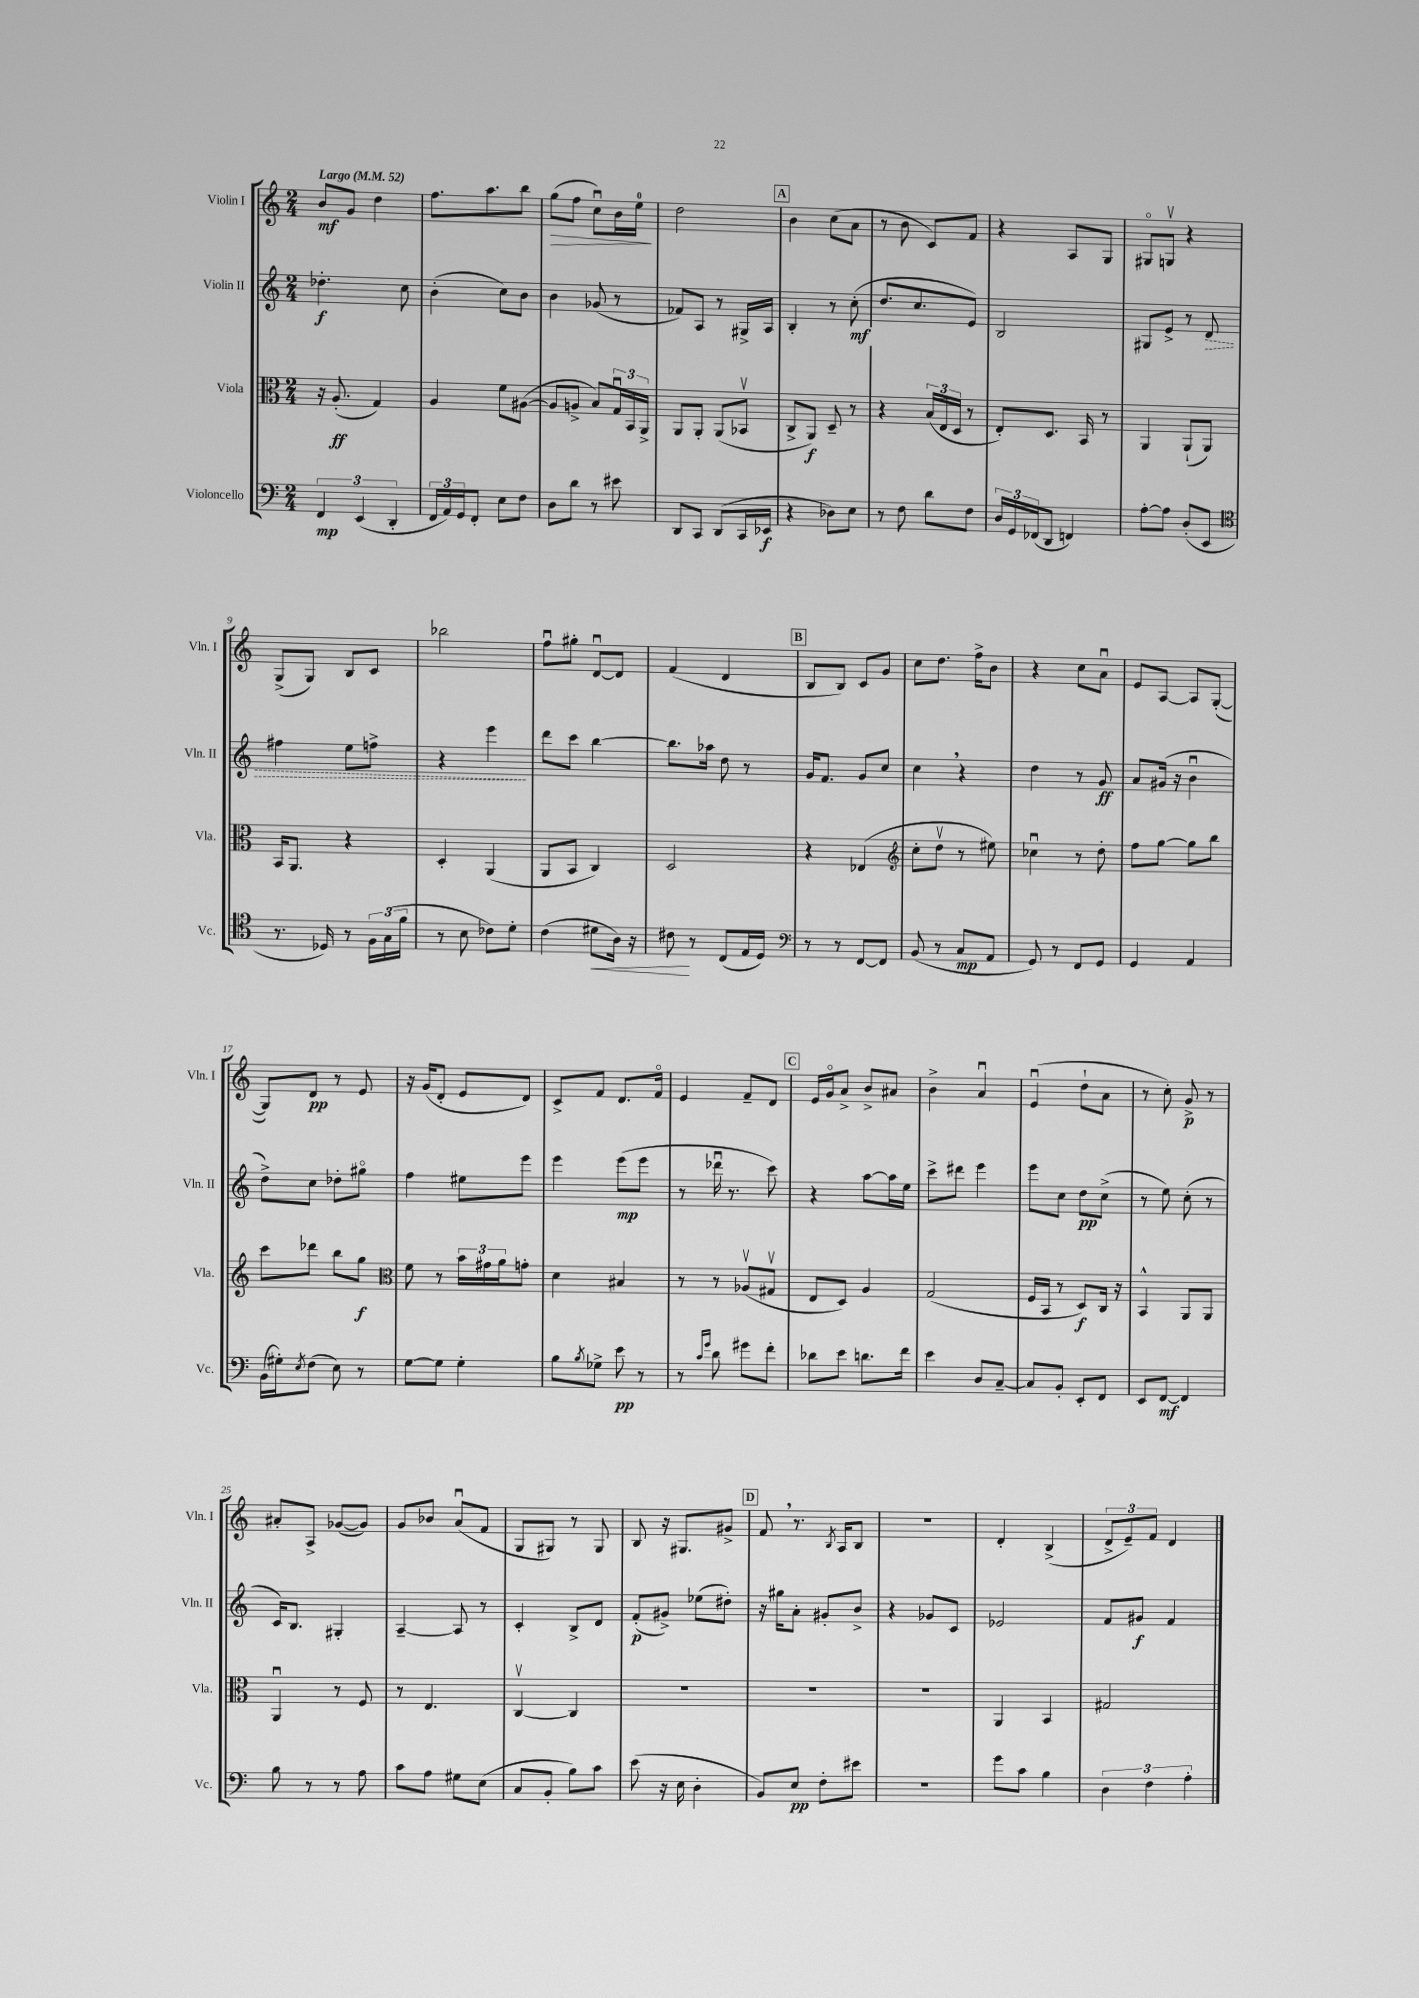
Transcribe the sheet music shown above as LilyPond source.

<<
\new StaffGroup <<
\new Staff = "s0" \with { instrumentName = "Violin I" shortInstrumentName = "Vln. I" } {
    \clef treble \key c \major \numericTimeSignature \time 2/4 \tempo "Largo" 4 = 52
    b'8\mf g'8 d''4 |
    f''8. a''8. b''8 |
    g''8\>( f''8 c''8\downbow) b'16 e''16-0\! |
    d''2 |
    \mark \markup { \box "A" } b'4 c''8( a'8 |
    r8 b'8 c'8) f'8 |
    r4 a8 g8 |
    gis8\flageolet g8\upbow r4 |
    g8->( g8) b8 c'8 |
    bes''2 |
    f''8\downbow gis''8-. d'8~\downbow d'8 |
    f'4( d'4 |
    \mark \markup { \box "B" } b8 b8) c'8 g'8 |
    c''8 d''8. f''16-> b'8 |
    r4 c''8 a'8\downbow |
    e'8 a8~ a8 g8~-.( |
    g8) d'8\pp r8 e'8 |
    r16 g'16( d'8-. e'8 d'8) |
    c'8-> f'8 d'8. f'16\flageolet |
    e'4 f'8-- d'8 |
    \mark \markup { \box "C" } e'16 g'16\flageolet a'8-> b'8-> ais'8 |
    b'4-> a'4\downbow |
    e'4\downbow( d''8-! a'8 |
    r8 c''8-.) g'8->\p r8 |
    ais'8-. a8-> ges'8~( ges'8) |
    g'8 bes'8 a'8\downbow( f'8 |
    g8 gis8) r8 gis8 |
    b8 r16 gis8. gis'8-> |
    \mark \markup { \box "D" } f'8 \breathe r8. \acciaccatura { b8 } a16 b8 |
    R2 |
    d'4-. b4->( |
    \tuplet 3/2 { d'8-> e'8--) f'8 } d'4 \bar "|." |
}
\new Staff = "s1" \with { instrumentName = "Violin II" shortInstrumentName = "Vln. II" } {
    \clef treble \key c \major \numericTimeSignature \time 2/4
    des''4.-.\f c''8 |
    b'4-.( c''8) b'8 |
    b'4 ges'8( r8 |
    fes'8) a8 r8 gis16-> a16 |
    \mark \markup { \box "A" } b4-. r8 c''8-.\mf( |
    d''8. c''8. e'8) |
    b2 |
    gis8 e'8-> r8 \once \override Hairpin.style = #'dashed-line d'8\> |
    fis''4 e''8 f''8-> |
    r4 e'''4\! |
    d'''8 c'''8 b''4~ |
    b''8. aes''16 d''8 r8 |
    \mark \markup { \box "B" } g'16 f'8. g'8 c''8 |
    c''4 \breathe r4 |
    d''4 r8 g'8\ff |
    a'8 gis'16( r16 b'4\downbow |
    d''8->) c''8 des''8-. gis''8\flageolet |
    f''4 eis''8 e'''8 |
    e'''4 e'''8\mp( e'''8 |
    r8 des'''16\downbow r8. c'''8) |
    \mark \markup { \box "C" } r4 a''8~ a''16 e''16 |
    c'''8-> dis'''8 e'''4 |
    e'''8 c''8 d''8\pp c''8->( |
    r8 e''8) c''8-.( r8 |
    c'16) b8. gis4-. |
    a4~-- a8 r8 |
    c'4-. b8-> d'8 |
    f'8-.\p( gis'8->) ees''8( dis''8-.) |
    \mark \markup { \box "D" } r16 gis''16 a'8-. gis'8-. b'8-> |
    r4 ges'8 c'8 |
    ees'2 |
    f'8 gis'8\f f'4 \bar "|." |
}
\new Staff = "s2" \with { instrumentName = "Viola" shortInstrumentName = "Vla." } {
    \clef alto \key c \major \numericTimeSignature \time 2/4
    r16 a8.-.\ff( g4) |
    a4 f'8 ais8~( |
    ais8 a8-> b8) \tuplet 3/2 { g16\downbow b,16 a,16-> } |
    a,8 a,8-. a,8( bes,8\upbow |
    \mark \markup { \box "A" } c8-> a,8\f) d8-- r8 |
    r4 \tuplet 3/2 { b16( e16 d16 } r8 |
    e8-.) d8. b,16 r8 |
    a,4 a,8-!( a,8) |
    b,16 a,8. r4 |
    d4-. a,4( |
    a,8 b,8 c4) |
    d2 |
    \mark \markup { \box "B" } r4 ees4( |
    \clef treble c''8-. d''8\upbow r8 eis''8) |
    ces''4\downbow r8 d''8-. |
    f''8 g''8~ g''8 b''8 |
    c'''8 des'''8 b''8 g''8\f |
    \clef alto f'8 r8 \tuplet 3/2 { b'16 gis'16 a'16 } g'8-. |
    d'4 bis4 |
    r8 r8 aes8\upbow( gis8\upbow |
    \mark \markup { \box "C" } e8 d8) a4 |
    g2( |
    f16 b,16 r8 d8\f) c16 r16 |
    b,4-^ a,8 a,8 |
    a,4\downbow r8 f8 |
    r8 e4. |
    c4~\upbow c4 |
    R2 |
    \mark \markup { \box "D" } R2 |
    R2 |
    a,4 b,4 |
    gis2 \bar "|." |
}
\new Staff = "s3" \with { instrumentName = "Violoncello" shortInstrumentName = "Vc." } {
    \clef bass \key c \major \numericTimeSignature \time 2/4
    \tuplet 3/2 { f,4\mp e,4( d,4-. } |
    \tuplet 3/2 { f,16 a,16) g,16 } f,8-. e8 f8 |
    d8 d'8 r8 eis'8 |
    d,8 c,8 d,8( c,16 ees,16\f |
    \mark \markup { \box "A" } r4 des8) e8 |
    r8 f8 d'8 f8 |
    \tuplet 3/2 { d16 g,16 fes,16( } d,8 f,4) |
    a8~-. a8 d8-.( e,8 |
    \clef tenor r8. des16) r8 \tuplet 3/2 { f16 g16( f'16 } |
    r8 b8 ces'8) d'8-. |
    c'4( dis'8\< a16) r16 |
    cis'8\! r8 c8( e16 d16) |
    \mark \markup { \box "B" } \clef bass r8 r8 f,8~ f,8 |
    b,8( r8 c8\mp a,8 |
    g,8) r8 f,8 g,8 |
    g,4 a,4 |
    b,16( gis16-.) \acciaccatura { e8 } f8( e8) r8 |
    g8~ g8 g4-. |
    b8 \acciaccatura { b8 } ges8-> e'8\pp r8 |
    r8 \grace { c'16 g'16 } d'8 gis'8 f'8-. |
    \mark \markup { \box "C" } des'8 e'8 d'8. f'16 |
    e'4 d8 c8~-- |
    c8 b,8-. e,8-. f,8 |
    e,8 f,8~\mf f,4 |
    b8 r8 r8 a8 |
    c'8 a8 gis8 e8( |
    c8 b,8-. b8) c'8 |
    e'8( r16 e16 d4-. |
    \mark \markup { \box "D" } b,8) e8\pp f8-. eis'8 |
    R2 |
    g'8 c'8 b4 |
    \tuplet 3/2 { d4 f4 a4-. } \bar "|." |
}
>>
>>
